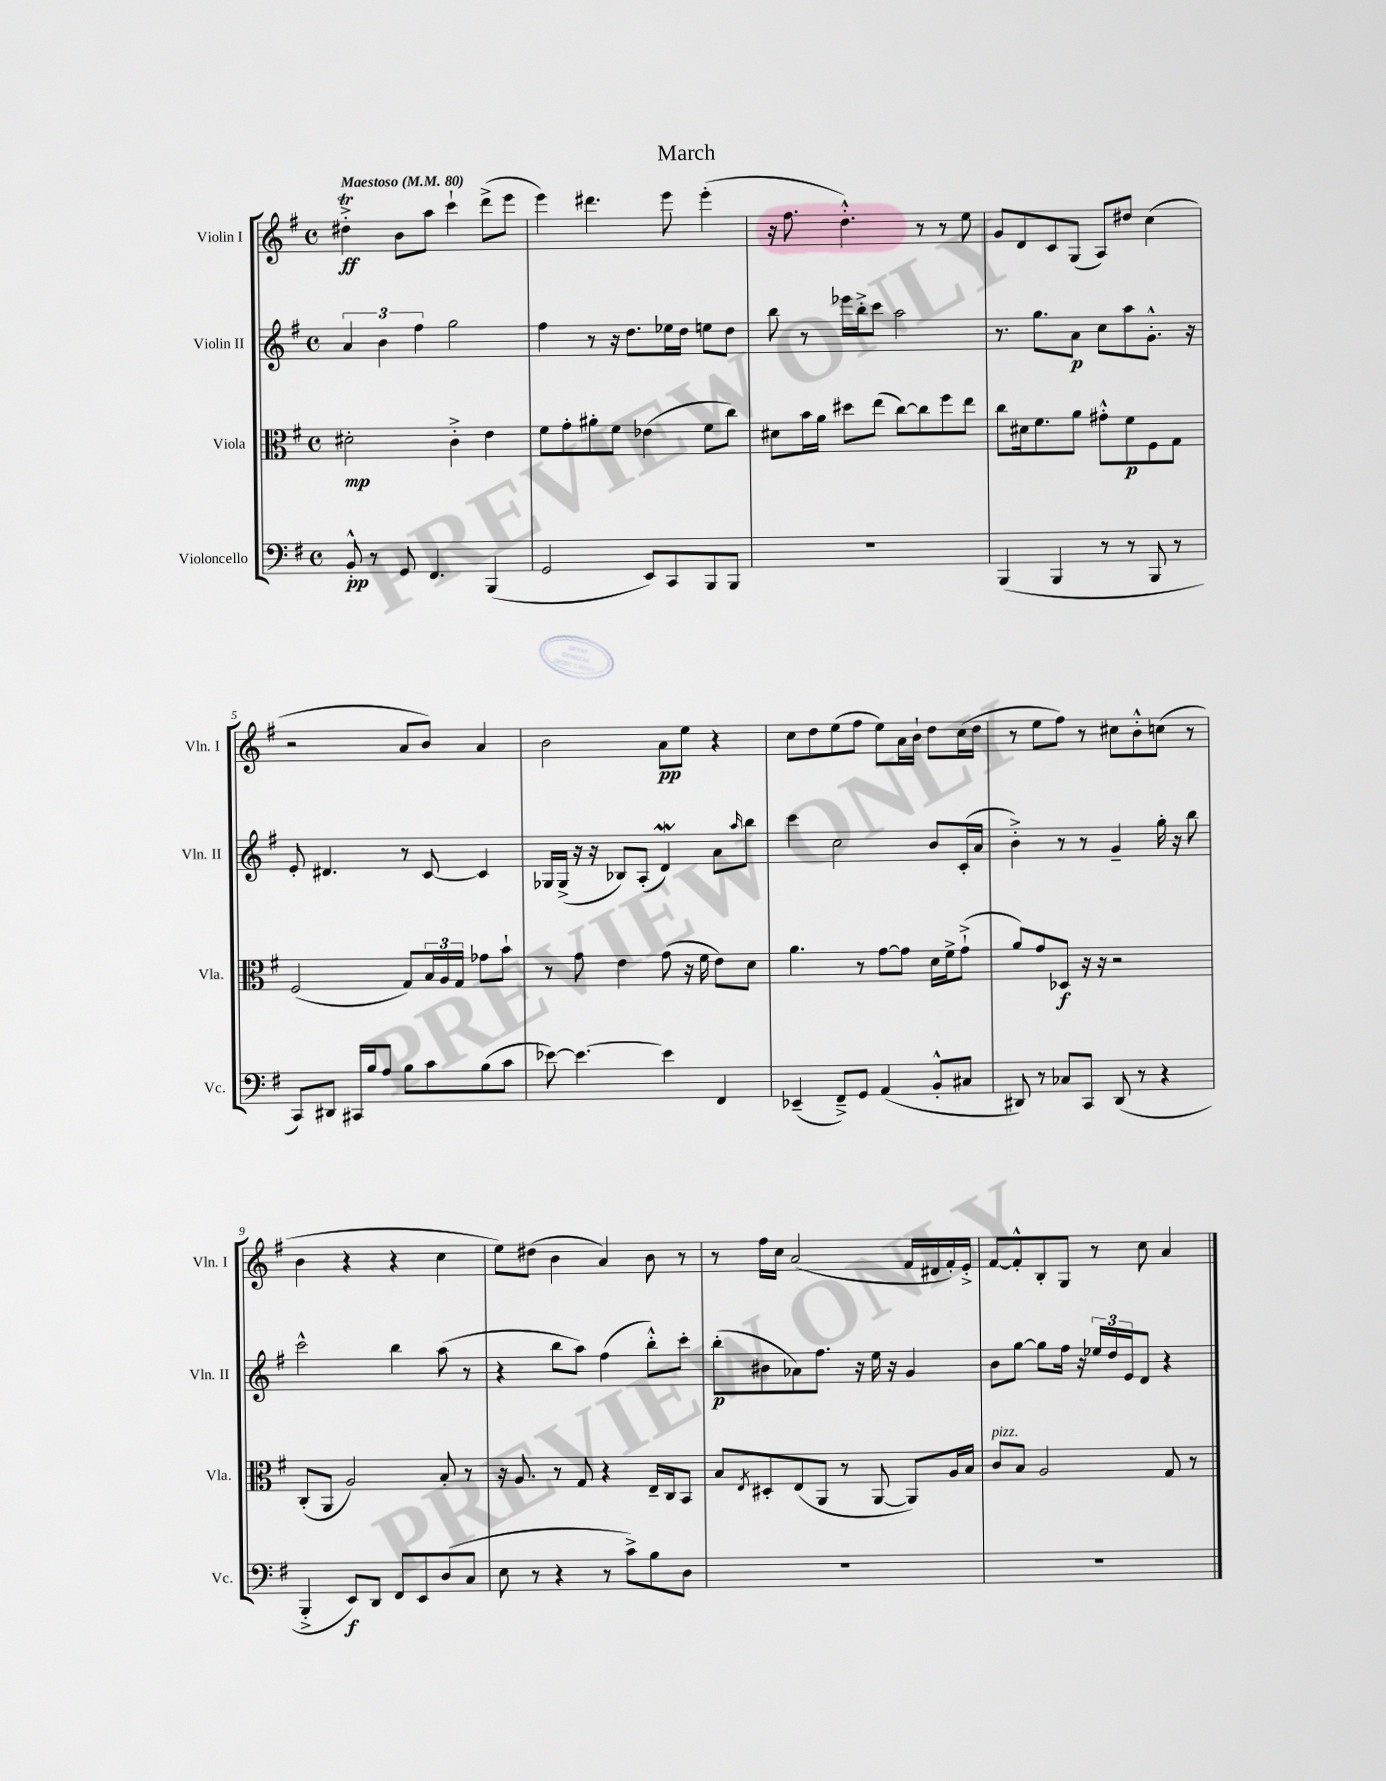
\header { title = "March" }
<<
\new StaffGroup <<
\new Staff = "s0" \with { instrumentName = "Violin I" shortInstrumentName = "Vln. I" } {
    \clef treble \key g \major \defaultTimeSignature \time 4/4 \tempo "Maestoso" 4 = 80
    dis''4-.->\trill\ff b'8 a''8 c'''4-! d'''8->( e'''8 |
    e'''4) dis'''4. e'''8 e'''4-.( |
    r16 fis''8. d''4.-.-^) r8 r8 e''8 |
    g'8 d'8 c'8 g8( a8) dis''8 c''4( |
    r2 a'8 b'8) a'4 |
    b'2 a'8\pp e''8 r4 |
    c''8 d''8 e''8( fis''8 e''8) a'16 b'16-! d''8 c''16( d''16 |
    r8 e''8 fis''8) r8 cis''8 b'8-.-^ c''8( r8 |
    b'4 r4 r4 c''4 |
    e''8) dis''8( b'4 a'4) b'8 r8 |
    r8 fis''16 c''16 a'2( fis'16 dis'16 fis'16-.) e'16-.-> |
    fis'8~ fis'8-.-^ b8-. g8 r8 c''8 a'4 \bar "|." |
}
\new Staff = "s1" \with { instrumentName = "Violin II" shortInstrumentName = "Vln. II" } {
    \clef treble \key g \major \defaultTimeSignature \time 4/4
    \tuplet 3/2 { a'4 b'4 fis''4 } g''2 |
    fis''4 r8 r16 d''8. ees''16 d''16 e''8 d''8 |
    b''8 r8 ees'''16 b''16-.-> c'''8 a''2 |
    r8. g''8. a'8\p c''8 a''8 g'8.-.-^ r16 |
    e'8-. dis'4. r8 c'8~ c'4 |
    ges16 ges16->( r16 r16 bes8) a8-.( d'4\mordent) a'8 \grace { a''16 } b''8 |
    c'''4 c''2 b'8 c'16-.( a'16 |
    b'4-.->) r8 r8 g'4-- g''16-. r16 b''8 |
    c'''2-^ b''4 a''8( r8 |
    r4 b''8 a''8) fis''4( b''8-.-^) c'''8-. |
    b''8-.\p( bis'8 aes'8) fis''8. r16 e''16 r16 g'4 |
    b'8 g''8~ g''8 fis''16 r16 \tuplet 3/2 { ees''16 d''16 e'16 } d'8 r4 \bar "|." |
}
\new Staff = "s2" \with { instrumentName = "Viola" shortInstrumentName = "Vla." } {
    \clef alto \key g \major \defaultTimeSignature \time 4/4
    dis'2-.\mp c'4-.-> e'4 |
    fis'8 g'8-. ais'8-. fis'8 ees'4( fis'8 c''8) |
    dis'8 b'16 a'16 dis''8 e''8( c''8~) c''8 fis''8 e''8 |
    c''8 dis'16 fis'8. a'8 gis'8-.-^ fis'8\p fis8 g8 |
    fis2( g8) \tuplet 3/2 { b16 a16 g16 } ges'8 b'8-! |
    r8 g'8 e'4 g'8( r16 fis'16 e'8) d'8 |
    a'4. r8 g'8~ g'8 d'16 fis'16-> g'8-!->( |
    a'8) g'8 des8\f r16 r16 r2 |
    c8-.( a,8 a2) b8-. r8 |
    r16 a8. r8 g8 r4 e16-- c16 b,8 |
    b8 \acciaccatura { e8 } dis8-. e8( a,8 r8 a,8~ a,8) a16 b16 |
    c'8^\markup { \italic "pizz." } b8 a2 g8 r8 \bar "|." |
}
\new Staff = "s3" \with { instrumentName = "Violoncello" shortInstrumentName = "Vc." } {
    \clef bass \key g \major \defaultTimeSignature \time 4/4
    b,8-.-^\pp r8 g,8 fis,4. b,,4( |
    g,2 e,8) c,8 b,,8 b,,8 |
    r1 |
    b,,4( b,,4 r8 r8 b,,8 r8 |
    c,8) dis,8 cis,16 b16 a8 b8 c'8 b8( c'8 |
    ees'8~) ees'4.~ ees'4 fis,4 |
    ees,4--( fis,8--->) g,8 a,4( b,8-.-^ cis8 |
    dis,8) r8 ces8 c,8 dis,8( r8 r4 |
    b,,4-.-> e,8\f) d,8 fis,8 e,8 d8( c8 |
    e8 r8 r4 r8 c'8->) b8 d8 |
    R1 |
    R1 \bar "|." |
}
>>
>>
